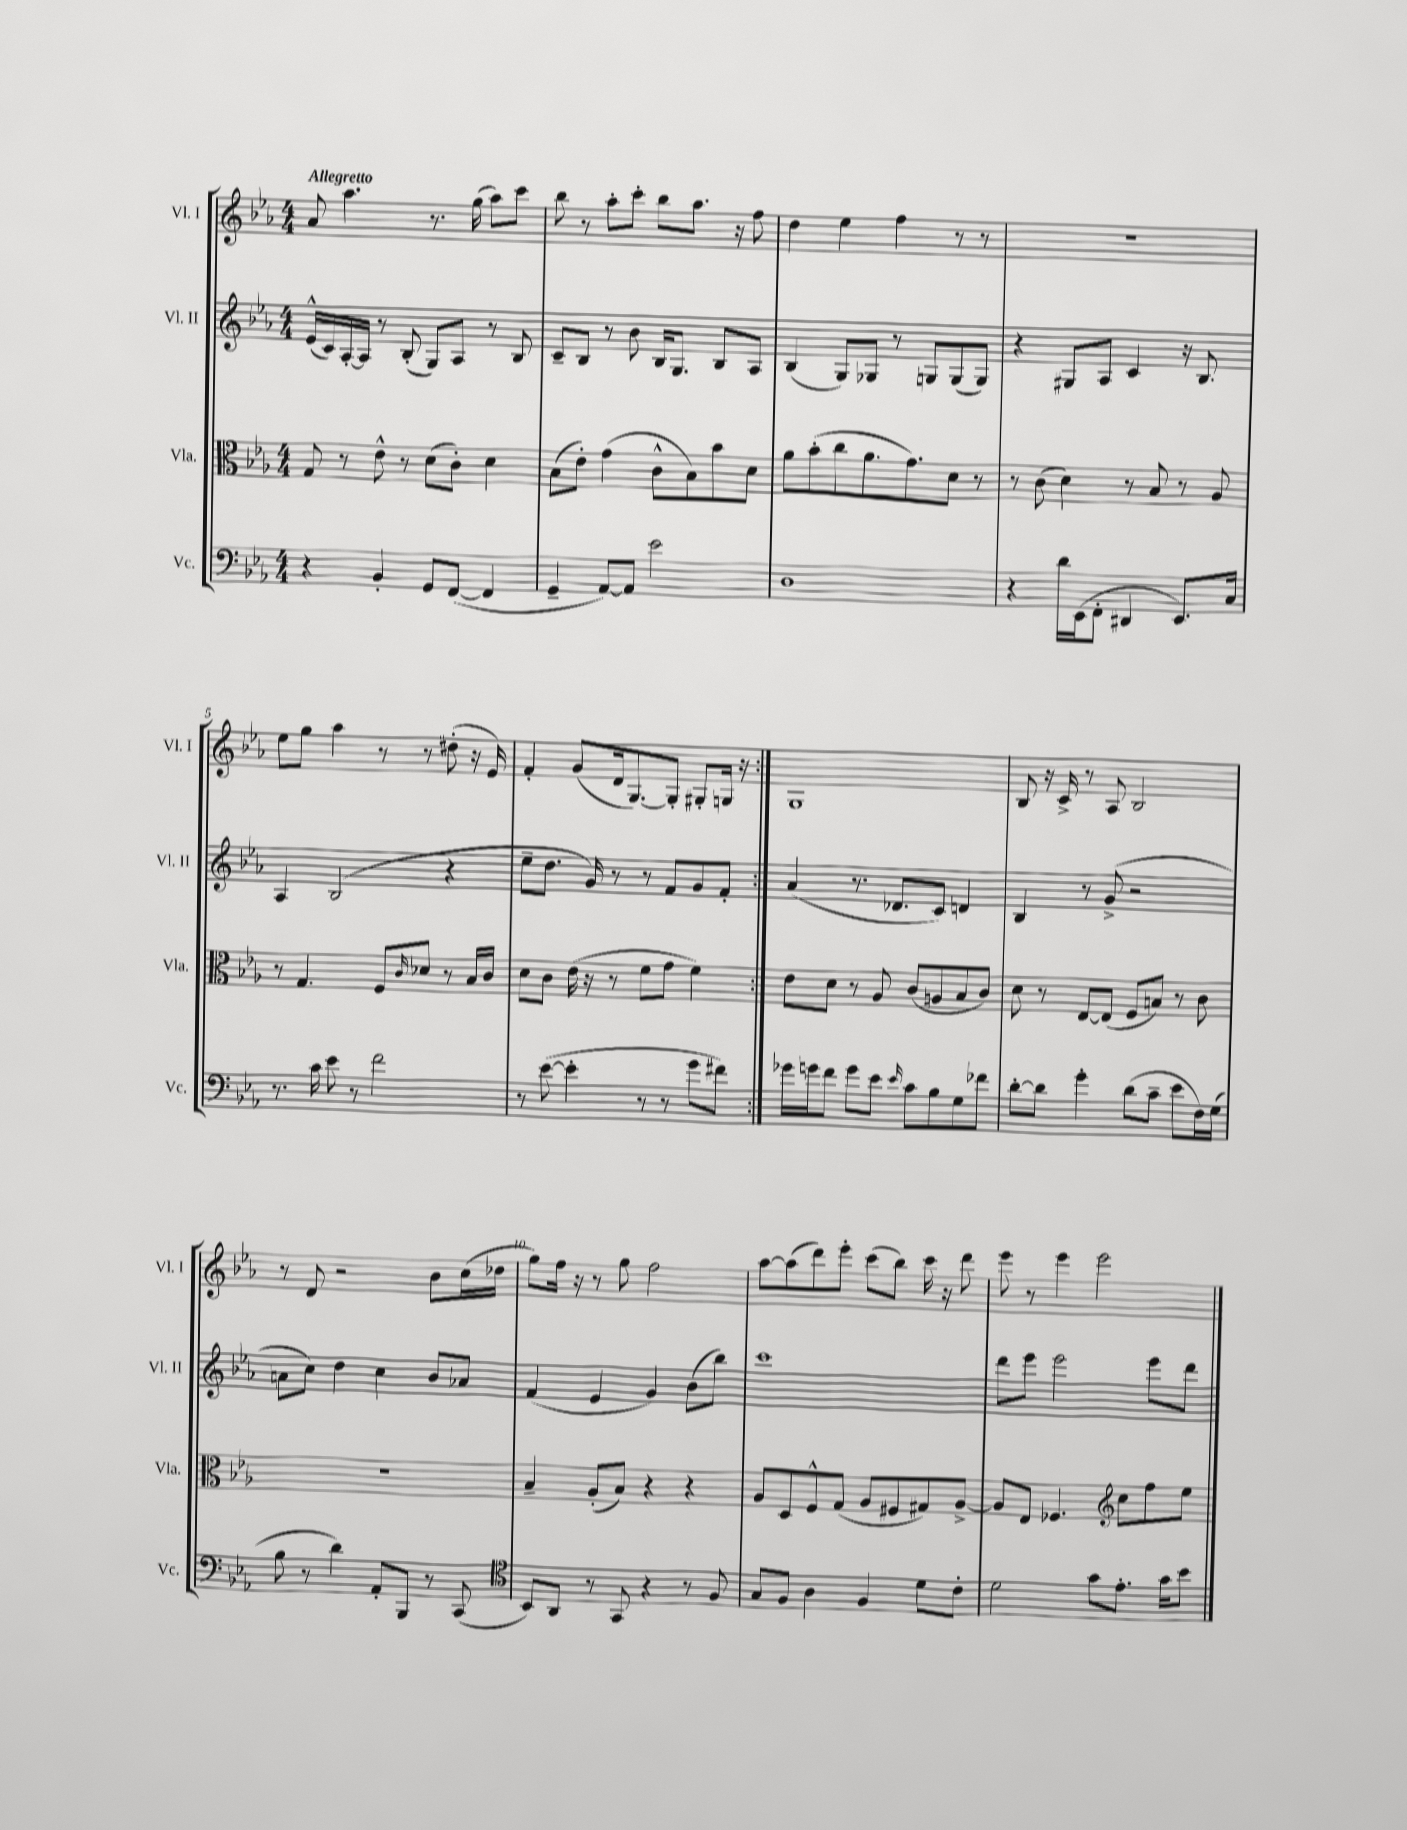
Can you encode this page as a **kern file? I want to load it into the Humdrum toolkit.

**kern	**kern	**kern	**kern
*part4	*part3	*part2	*part1
*staff4	*staff3	*staff2	*staff1
*I"Vc.	*I"Vla.	*I"Vl. II	*I"Vl. I
*I'Vc.	*I'Vla.	*I'Vl. II	*I'Vl. I
*clefF4	*clefC3	*clefG2	*clefG2
*k[b-e-a-]	*k[b-e-a-]	*k[b-e-a-]	*k[b-e-a-]
*M4/4	*M4/4	*M4/4	*M4/4
=1	=1	=1	=1
!	!	!	!LO:TX:a:B:t=Allegretto
4r	8G/	(16e-^^/LL	8a-/
.	.	16c/)	.
.	8r	[16A-'/	4.aa-\
.	.	16A-/JJ]	.
4BB-'/	8e-^^\	8r	.
.	8r	(8B-'/	.
8GG/L	(8d\L	8G/L)	8.r
([8FF/J	8c'\J)	8A-/J	.
.	.	.	(16gg\
4FF/]	4d\	8r	8aa-\L)
.	.	8B-/	8ccc\J
=2	=2	=2	=2
4GG~/	(8B-\L	8c~/L	8bb-\
.	8e-'\J)	8B-/J	8r
[8AA-/L)	(4g\	8r	8aa-'\L
8AA-/J]	.	8b-\	8ccc'\J
2e-\	8c^^\L	16B-/KL	8bb-\L
.	.	8.G/J	.
.	8B-\)	.	8.aa-\J
.	8b-\	8B-/L	.
.	.	.	16r
.	8d\J	8A-/J	8ff\
=3	=3	=3	=3
1D	8a-\L	(4B-/	4dd\
.	(8b-'\	.	.
.	8cc\	8G/L)	4ee-\
.	8.a-\	8G-X/J	.
.	.	8r	4ff\
.	8.g\)	.	.
.	.	8Gn/L	.
.	8d\J	(8G/	8r
.	8r	8G/J)	8r
=4	=4	=4	=4
4r	8r	4r	1r
.	(8c\	.	.
16d\LL	4d\)	8G#X/L	.
(16EE-\J	.	.	.
8FF'\J	.	8A-/J	.
4DD#X/	8r	4c/	.
.	8B-/	.	.
8.EE-/L)	8r	16r	.
.	.	8.B-/	.
.	8A-/	.	.
16C/Jk	.	.	.
!!LO:LB:g=z
=5	=5	=5	=5
8.r	8r	4A-/	8ee-\L
.	4.G/	.	8gg\J
16c\	.	.	.
8e-\	.	(2B-/	4aa-\
8r	.	.	.
2f\	8F/L	.	8r
.	16qqc/	.	.
.	8d-X/J	.	8r
.	8r	4r	(8dd#X'\
.	16B-/LL	.	16r
.	16c/JJ	.	16e-/)
=6	=6	=6	=6
8r	8d\L	8ee-~\L	4f'/
([8e-\	8c\J	8.dd\J	.
4e-'\]	(16e-\	.	(8g/L
.	16r	16g/)	.
.	8r	8r	16d/k
.	.	.	[8.G/)
8r	8f\L	8r	.
8r	8g\J	8f/L	8G'/J]
8g\L	4f\)	8g/	8G#X'/L
8f#X\J)	.	8f'/J	16Gn/Jk
.	.	.	16r
=7:|!	=7:|!	=7:|!	=7:|!
16g-X\LL	8e-\L	(4a-/	1G
16gn\J	.	.	.
8f\J	8d\J	.	.
8g\L	8r	8.r	.
8e-\J	8A-/	.	.
.	.	8.d-X/L	.
16qqe-/	.	.	.
8c\L	(8c/L	.	.
8B-\	8An/	8c/J)	.
8G\	8B-/	4dn/	.
8f-X\J	8c/J)	.	.
=8	=8	=8	=8
[8d'\L	8d\	4B-/	8B-/
8d\J]	8r	.	16r
.	.	.	16c^/
4g'\	[8E-/L	8r	8r
.	(8E-/J]	(8g^/	8A-/
(8d\L	8F/L	2r	2B-/
8c~\J	8Bn/J)	.	.
8e-\L	8r	.	.
16F\L)	8c\	.	.
(16G\JJ	.	.	.
!!LO:LB:g=z
=9	=9	=9	=9
8B-\	1r	8an\L	8r
8r	.	8cc\J)	8d/
4d\)	.	4dd\	2r
8AA-'/L	.	4cc\	.
8BBB-/J	.	.	.
8r	.	8b-/L	8b-\L
(8CC/	.	8a-X/J	(16cc\L
.	.	.	16dd-X\JJ
=10	=10	=10	=10
*clefC4	*	*	*
8BB-/L)	4B-~/	(4f/	8gg\L)
8AA-/J	.	.	16ff\Jk
.	.	.	16r
8r	(8A-'/L	4e-/	8r
8GG/	8B-/J)	.	8gg\
4r	4r	4g/)	2ff\
8r	4r	(8b-\L	.
8F/	.	8bb-\J)	.
=11	=11	=11	=11
8G/L	8A-/L	1ccc	[8aa-\L
8F/J	8D/	.	(8aa-\]
4A-\	8F^^/	.	8ddd\)
.	(8G/J	.	8eee-'\J
4F/	8A-/L	.	(8ccc\L
.	8F#X/	.	8bb-\J)
8d\L	8G#X/)	.	16ccc\
.	.	.	16r
8c'\J	[8A-^/J	.	8ddd\
=12	=12	=12	=12
2d\	8A-/L]	8ddd\L	8eee-\
.	8E-/J	8eee-\J	8r
.	4.F-X/	2eee-\	4eee-\
8g\L	.	.	2eee-\
*	*clefG2	*	*
8.e-'\J	8cc\L	.	.
.	8ff\	8eee-\L	.
16g\KL	.	.	.
8b-\J	8ee-\J	8ddd\J	.
==	==	==	==
*-	*-	*-	*-
